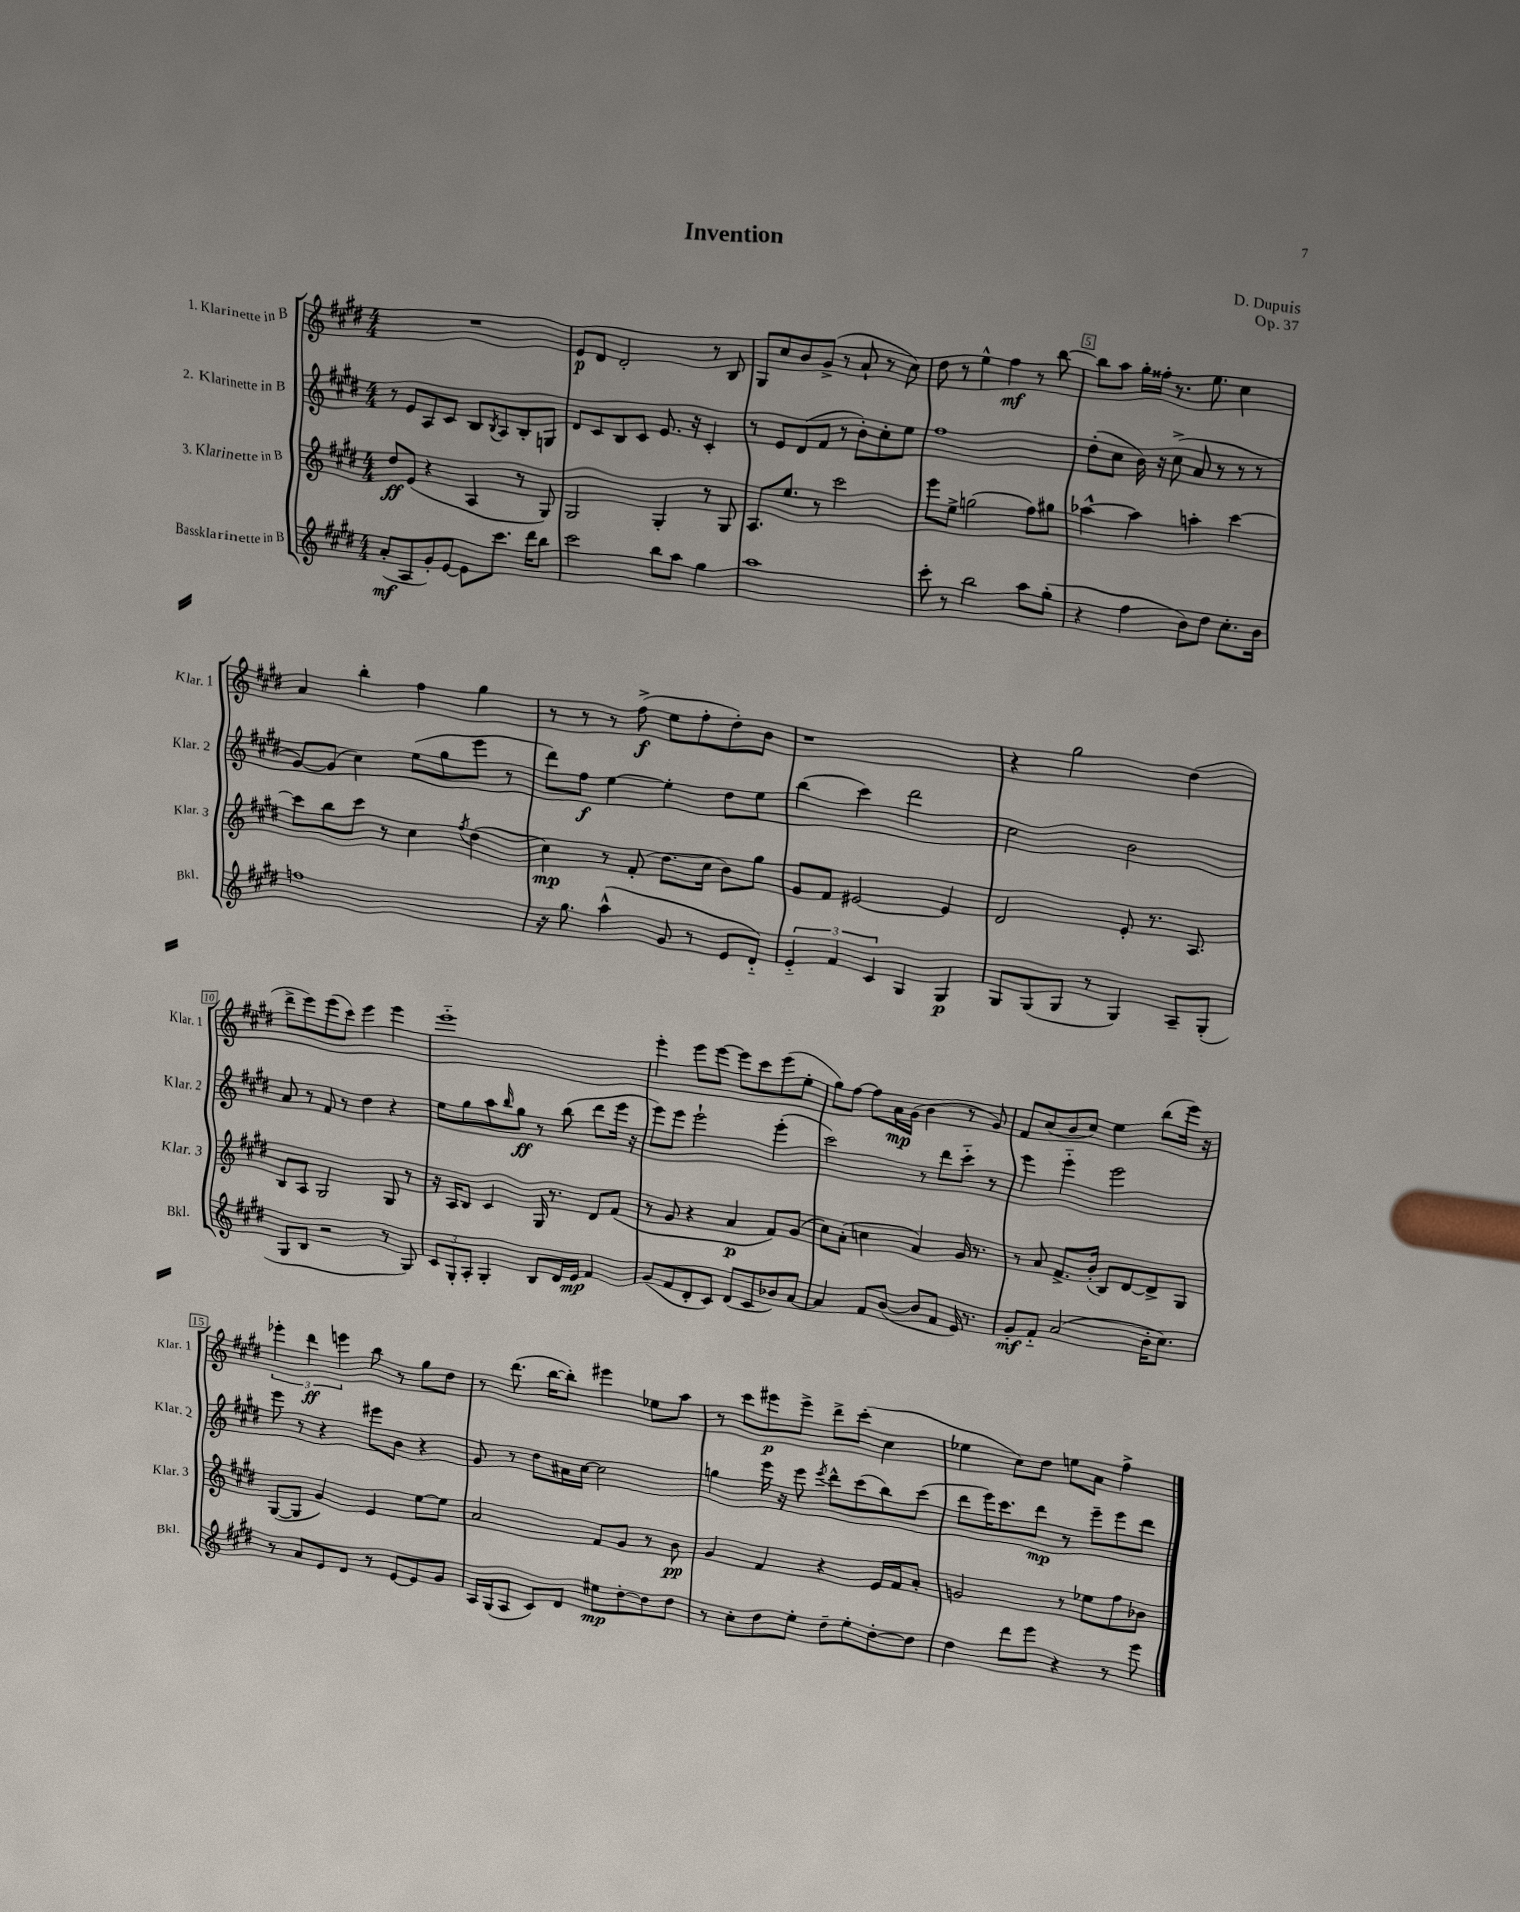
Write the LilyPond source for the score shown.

\header { title = "Invention" composer = "D. Dupuis" opus = "Op. 37" }
<<
\new StaffGroup <<
\new Staff = "s0" \with { instrumentName = "1. Klarinette in B" shortInstrumentName = "Klar. 1" } {
    \clef treble \key e \major \numericTimeSignature \time 4/4
    R1 |
    e'8\p dis'8 dis'2-. r8 b8 |
    gis8 cis''8 b'8 gis'8->( r8 a'8-! r8 cis''8) |
    dis''8 r8 e''4-^ fis''4\mf r8 b''8~ |
    b''8 a''8 gis''16-. fisis''16-. r8. e''8. cis''4 |
    a'4 b''4-. fis''4 gis''4 |
    r8 r8 r8 fis''8->\f( e''8 fis''8-. dis''8-.) b'8 |
    r1 |
    r4 gis''2 dis''4( |
    dis'''8-> e'''8) e'''8( cis'''8) e'''4 e'''4 |
    e'''1-_ |
    e'''4-. e'''8 e'''8~ e'''8 cis'''8 e'''8( e''8-. |
    gis''8) fis''8~ fis''8 a'16\mp gis'16( b'4 r8 gis'8) |
    fis'8 cis''8( b'8 cis''8) e''4 b''8( e'''16) r16 |
    \tuplet 3/2 { ees'''4-. dis'''4\ff e'''4 } b''8 r8 gis''8 dis''8 |
    r8 dis'''8.( b''16~ b''8-.) eis'''4 ees''8 a''8 |
    r8 cis'''8 eis'''8\p eis'''8-> dis'''8-> cis'''8-.( cis''4 |
    ees''4 cis''8) dis''8 e''8 a'8 fis''4-> \bar "|." |
}
\new Staff = "s1" \with { instrumentName = "2. Klarinette in B" shortInstrumentName = "Klar. 2" } {
    \clef treble \key e \major \numericTimeSignature \time 4/4
    r8 e'8 a8 cis'8 b8 \acciaccatura { b8 } a8 b8-. g8 |
    dis'8 cis'8 b8 cis'8 e'8. r16 cis'4-. |
    r8 e'8 dis'8( fis'8 r8 b'8-.) cis''8-. e''8 |
    fis''1 |
    dis''8-.( cis''8 b'16) r16 cis''8->( a'8 r8 r8 r8 |
    gis'8~) gis'8( cis''4) e''8( gis''8 e'''8 r8 |
    dis'''8) fis''8\f e''4~ e''4-. dis''8 e''8 |
    b''4( cis'''4) dis'''2 |
    cis''2 b'2 |
    a'8 r8 fis'8 r8 dis''4 r4 |
    e''8 gis''8 a''8 \grace { b''16 } gis''8\ff r8 b''8( dis'''8 e'''16 r16 |
    e'''8) e'''8 e'''2-! e'''4-.( |
    cis'''2) r8 dis'''8 cis'''8-_ r8 |
    e'''4 e'''4-_ e'''2 |
    e'''8 r8 r4 eis'''8 b'8 r4 |
    gis'8 r8 dis''8 ais'16 cis''16~ cis''2 |
    g''4 e'''16 r16 e'''8 \acciaccatura { e'''8 } dis'''8-^ cis'''8( b''8) cis'''8( |
    dis'''8 e'''16) cis'''8. dis'''8\mp r8 e'''8-- e'''8 dis'''8 \bar "|." |
}
\new Staff = "s2" \with { instrumentName = "3. Klarinette in B" shortInstrumentName = "Klar. 3" } {
    \clef treble \key e \major \numericTimeSignature \time 4/4
    dis''8\ff e'8( r4 a4 r8 gis8) |
    gis2 gis4-. r8 gis8 |
    a8. e''8. r8 cis'''2 |
    e'''8 e''8-> g''2( fis''8) gis''8 |
    aes''4~-^ aes''4 a''4-. cis'''4~ |
    cis'''8 b''8 cis'''8 r8 cis''4 \acciaccatura { fis''8 } dis''4( |
    cis''4\mp) r8 fis'8-.( dis''8. cis''16 b'8) gis''8 |
    gis'8 fis'8 eis'2~ eis'4 |
    dis'2 e'8-. r8. a8. |
    b8 a8 gis2 gis8 r8 |
    r16 a16 b8 cis'4 gis16 r8. dis'8 fis'8( |
    r8 gis'8 r4 a'4\p fis'8) gis'8( |
    cis''8) a'8-.( c''4 a'4) gis'16 r8. |
    r8 a'8 fis'8.-> b'16-.( b8) dis'8~ dis'8-> gis8 |
    gis8~( gis8 gis'4) e'4 e''8~ e''8 |
    a'2 fis'8 gis'8 r8 b'8\pp |
    gis'4 fis'4 r4 e'16 fis'16 a'8-. |
    g'2 r8 ees''8 fis''8 bes'8 \bar "|." |
}
\new Staff = "s3" \with { instrumentName = "Bassklarinette in B" shortInstrumentName = "Bkl." } {
    \clef treble \key e \major \numericTimeSignature \time 4/4
    a'8-.\mf( a8 gis'8-.) e'8~ e'8 cis'''8. dis'''16 b''8 |
    cis'''2 b''8 a''8 gis''4 |
    a''1 |
    cis'''8-. r8 b''2 a''8 gis''8-.( |
    r4 fis''4 b'8) dis''8 cis''8.-. b'16 |
    f''1 |
    r16 gis''8. a''4-^( gis'8 r8 e'8 dis'8-_) |
    \tuplet 3/2 { e'4-_ fis'4 cis'4 } gis4 gis4\p |
    gis8 gis8( gis8 r8 gis4) a8-- gis8-.( |
    gis8 b8 r2 r8 gis8) |
    \tuplet 3/2 { cis'8 gis8-. a8-. } gis4-. b8 dis'16 e'16\mp fis'4 |
    gis'8( fis'8 dis'8-. cis'8) dis'8( cis'8 bes'8) a'8~ |
    a'4 fis'8 b'8~( b'8 fis'8 e'16) r8. |
    gis'8-.\mf fis'8-_ a'2( b'16-. cis''8.) |
    r8 a'8 e'8 dis'8 r8 e'8~ e'8 gis'8 |
    a16 gis16( a8 cis'8) dis'8 eis''8\mp dis''8~-. dis''8 dis''8 |
    r8 cis''8-. dis''8 e''8-. dis''8-- e''8-. dis''8~-. dis''8 |
    dis''4 dis'''8 e'''8 r4 r8 e'''8 \bar "|." |
}
>>
>>
\layout { \context { \Score \override BarNumber.break-visibility = ##(#f #t #t) barNumberVisibility = #(every-nth-bar-number-visible 5) \override BarNumber.stencil = #(make-stencil-boxer 0.1 0.3 ly:text-interface::print) } }
